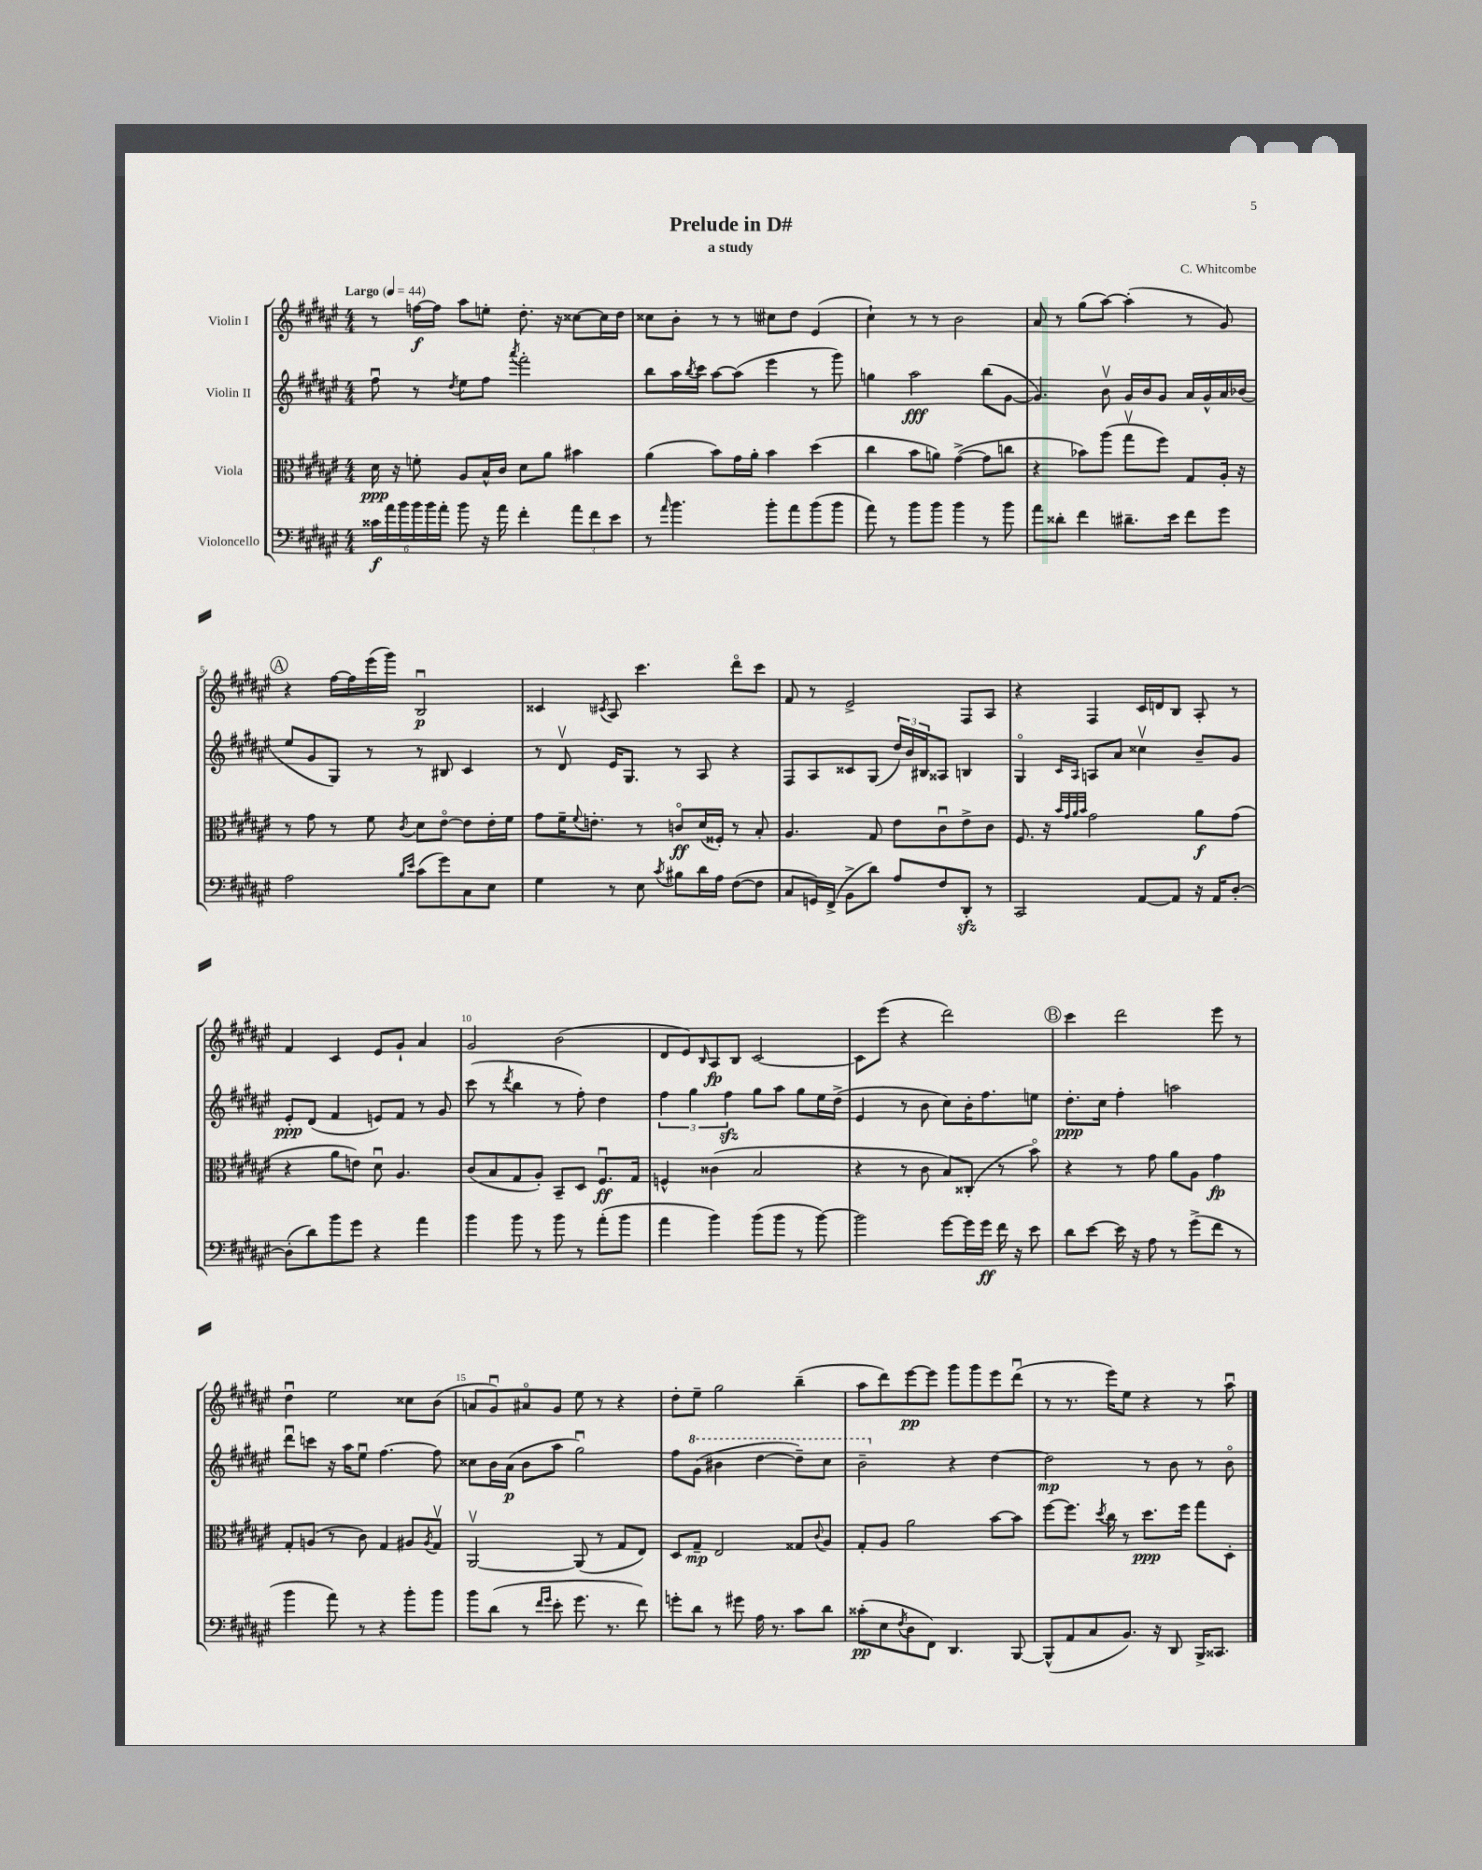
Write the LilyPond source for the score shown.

\header { title = "Prelude in D#" composer = "C. Whitcombe" subtitle = "a study" }
<<
\new StaffGroup <<
\new Staff = "s0" \with { instrumentName = "Violin I" } {
    \clef treble \key fis \major \numericTimeSignature \time 4/4 \tempo "Largo" 4 = 44
    r8 f''16~\f f''16 ais''8 e''8-. dis''8.-. r16 cisis''8~ cisis''16 dis''16 |
    cisis''8 b'8-. r8 r8 cis''8 dis''8 eis'4( |
    cis''4-!) r8 r8 b'2 |
    ais'8 r8 gis''8( ais''8~) ais''4-.( r8 gis'8) |
    \mark \markup { \circle "A" } r4 fis''16~ fis''16 eis'''16( gis'''16) b2\downbow\p |
    cisis'4 \acciaccatura { cis'8 } ais8 cis'''4. dis'''8\flageolet cis'''8 |
    fis'8 r8 eis'2-> fis8 ais8 |
    r4 fis4 cis'16 d'16 b8 ais8-. r8 |
    fis'4 cis'4 eis'8 gis'8-! ais'4 |
    gis'2 b'2( |
    dis'8 eis'8) \grace { b16 } ais8\fp b8 cis'2~ |
    cis'8 eis'''8( r4 dis'''2) |
    \mark \markup { \circle "B" } cis'''4 dis'''2 eis'''8 r8 |
    dis''4\downbow eis''2 cisis''8 b'8( |
    a'8 gis'8\downbow) ais'8\flageolet gis'8 eis''8 r8 r4 |
    dis''8-. eis''8-- gis''2 b''4--( |
    ais''8 dis'''8) eis'''8~\pp eis'''8 gis'''8 gis'''8 eis'''8 dis'''8\downbow( |
    r8 r8. eis'''16) eis''8 r4 r8 ais''8\downbow \bar "|." |
}
\new Staff = "s1" \with { instrumentName = "Violin II" } {
    \clef treble \key fis \major \numericTimeSignature \time 4/4
    fis''8\downbow r8 \acciaccatura { dis''8 } eis''8 fis''8 \acciaccatura { ais'''8 } fis'''2-. |
    b''8 ais''16 \acciaccatura { b''8 } cis'''16 ais''8~ ais''8( eis'''4 r8 gis'''8) |
    g''4 ais''2\fff b''8( gis'8~ |
    gis'4.) b'8\upbow gis'16 b'16 gis'8 ais'16 gis'16-^ ais'16 bes'16( |
    \mark \markup { \circle "A" } eis''8 gis'8 gis8) r8 r8 bis8 cis'4 |
    r8 dis'8\upbow eis'16 gis8. r8 ais8 r4 |
    fis8 ais8 cisis'8 gis8( \tuplet 3/2 { dis''16) b'16 bis16 } aisis8 b4 |
    gis4\flageolet \grace { cis'16 ais16 } a8 ais'8 cisis''4\upbow b'8-- gis'8 |
    eis'8-.\ppp dis'8( fis'4 e'8) fis'8 r8 gis'8 |
    cis'''8( r8 \acciaccatura { dis'''8 } b''4 r8 fis''8-.) dis''4 |
    \tuplet 3/2 { fis''4 gis''4 fis''4\sfz } gis''8 ais''8 gis''8 eis''16 dis''16->( |
    eis'4 r8 b'8 cis''8) b'16-. fis''8. e''8 |
    \mark \markup { \circle "B" } dis''8.-.\ppp cis''16 fis''4-. a''2 |
    dis'''8\downbow c'''8 r16 ais''16 eis''8\downbow fis''4.~ fis''8 |
    cisis''8 b'16 ais'16\p( b'8 ais''8 gis''2\downbow) |
    fis''8 \ottava #1 gis''8( bis''4 dis'''4~ dis'''8--) cis'''8 |
    b''2-- \ottava #0 r4 dis''4~ |
    dis''2\mp r8 b'8 r8 b'8\flageolet \bar "|." |
}
\new Staff = "s2" \with { instrumentName = "Viola" } {
    \clef alto \key fis \major \numericTimeSignature \time 4/4
    dis'16\ppp r16 f'8-. ais8 b16-^ cis'16 dis'8 ais'8 bis'4 |
    ais'4( b'8) gis'16 ais'16-. b'4 dis''4( |
    cis''4 b'8 a'8) gis'4~->( gis'8 c''8 |
    r4 bes'8) ais''8( gis''8\upbow fis''8) gis8 ais16-. r16 |
    \mark \markup { \circle "A" } r8 gis'8 r8 fis'8 \acciaccatura { cis'8 } dis'8 eis'8~\flageolet eis'8 eis'16-. fis'16 |
    gis'8 fis'16-- \appoggiatura { fis'8 } e'8.-. r8 c'8\flageolet\ff dis'16( fisis16-.) r8 b8-. |
    ais4. gis8 eis'8 cis'8\downbow eis'8-> cis'8 |
    fis8. r16 \grace { b'32 gis'32 ais'32 b'32 } gis'2 ais'8\f gis'8( |
    r4 ais'8 e'8) dis'8\downbow ais4. |
    cis'8( b8 gis8 ais8-.) b,8-- dis8 fis8.\downbow\ff gis16 |
    f4-^ cisis'4( b2 |
    r4 r8 cis'8 b8) cisis8-.( r8 b'8\flageolet) |
    \mark \markup { \circle "B" } r4 r8 gis'8 ais'8 ais8 gis'4\fp |
    gis8-. a8( r8 cis'8) gis4 ais8 \acciaccatura { ais8 } gis8\upbow |
    ais,2~\upbow ais,8( r8 gis8 eis8) |
    dis8 gis8--\mp eis2 gisis8 \appoggiatura { cis'8 } ais8 |
    gis8-. ais8 ais'2 b'8~ b'8 |
    fis''8~ fis''8. \acciaccatura { dis''8 } cis''16 r8 dis''8.\ppp fis''16 gis''8 dis8-. \bar "|." |
}
\new Staff = "s3" \with { instrumentName = "Violoncello" } {
    \clef bass \key fis \major \numericTimeSignature \time 4/4
    \tuplet 6/4 { cisis'16\f ais'16 b'16 b'16 b'16 ais'16-. } b'8 r16 ais'16 fis'4-. \tuplet 3/2 { ais'8 fis'8 eis'8 } |
    r8 \grace { ais'16 } b'4. b'8-. ais'8 b'8( b'8 |
    ais'8) r8 b'8 b'8 b'4 r8 b'8 |
    ais'8 disis'8-. fis'4 dis'8.-- eis'16 fis'8 gis'8 |
    \mark \markup { \circle "A" } ais2 \grace { b16 eis'16 } cis'8( gis'8) cis8 eis8 |
    gis4 r8 eis8 \acciaccatura { cis'8 } bis8 dis'16 ais16 fis8~( fis8 |
    cis8 g,16) fis,16->( b,8-> dis'8) ais8 fis8 dis,8-.\sfz r8 |
    cis,2 ais,8~ ais,8 r16 ais,16 dis8~-. |
    dis8-.( dis'8) b'8 gis'8 r4 ais'4 |
    b'4 b'8 r8 b'8 r8 ais'8-.( b'8 |
    ais'4 b'4) b'8( b'8 r8 b'8~) |
    b'2 gis'8~ gis'16 gis'16\ff fis'16 r16 eis'8 |
    \mark \markup { \circle "B" } dis'8 eis'8~ eis'16 r16 ais8 r8 gis'8->( fis'8 r8 |
    b'4 ais'8) r8 r4 b'8-. b'8 |
    b'8 dis'8( r8 \grace { fis'16 gis'16 } eis'8-. gis'8. r8. fis'8) |
    g'8-. dis'8 r8 gis'8 ais16 r8. cis'8 dis'8 |
    cisis'8-.\pp( eis8 \acciaccatura { fis8 } dis8 fis,8) dis,4. b,,8~ |
    b,,8-^( ais,8 cis8 b,8.) r16 dis,8 b,,16-> cisis,8. \bar "|." |
}
>>
>>
\layout { \context { \Score \override BarNumber.break-visibility = ##(#f #t #t) barNumberVisibility = #(every-nth-bar-number-visible 5) } }
